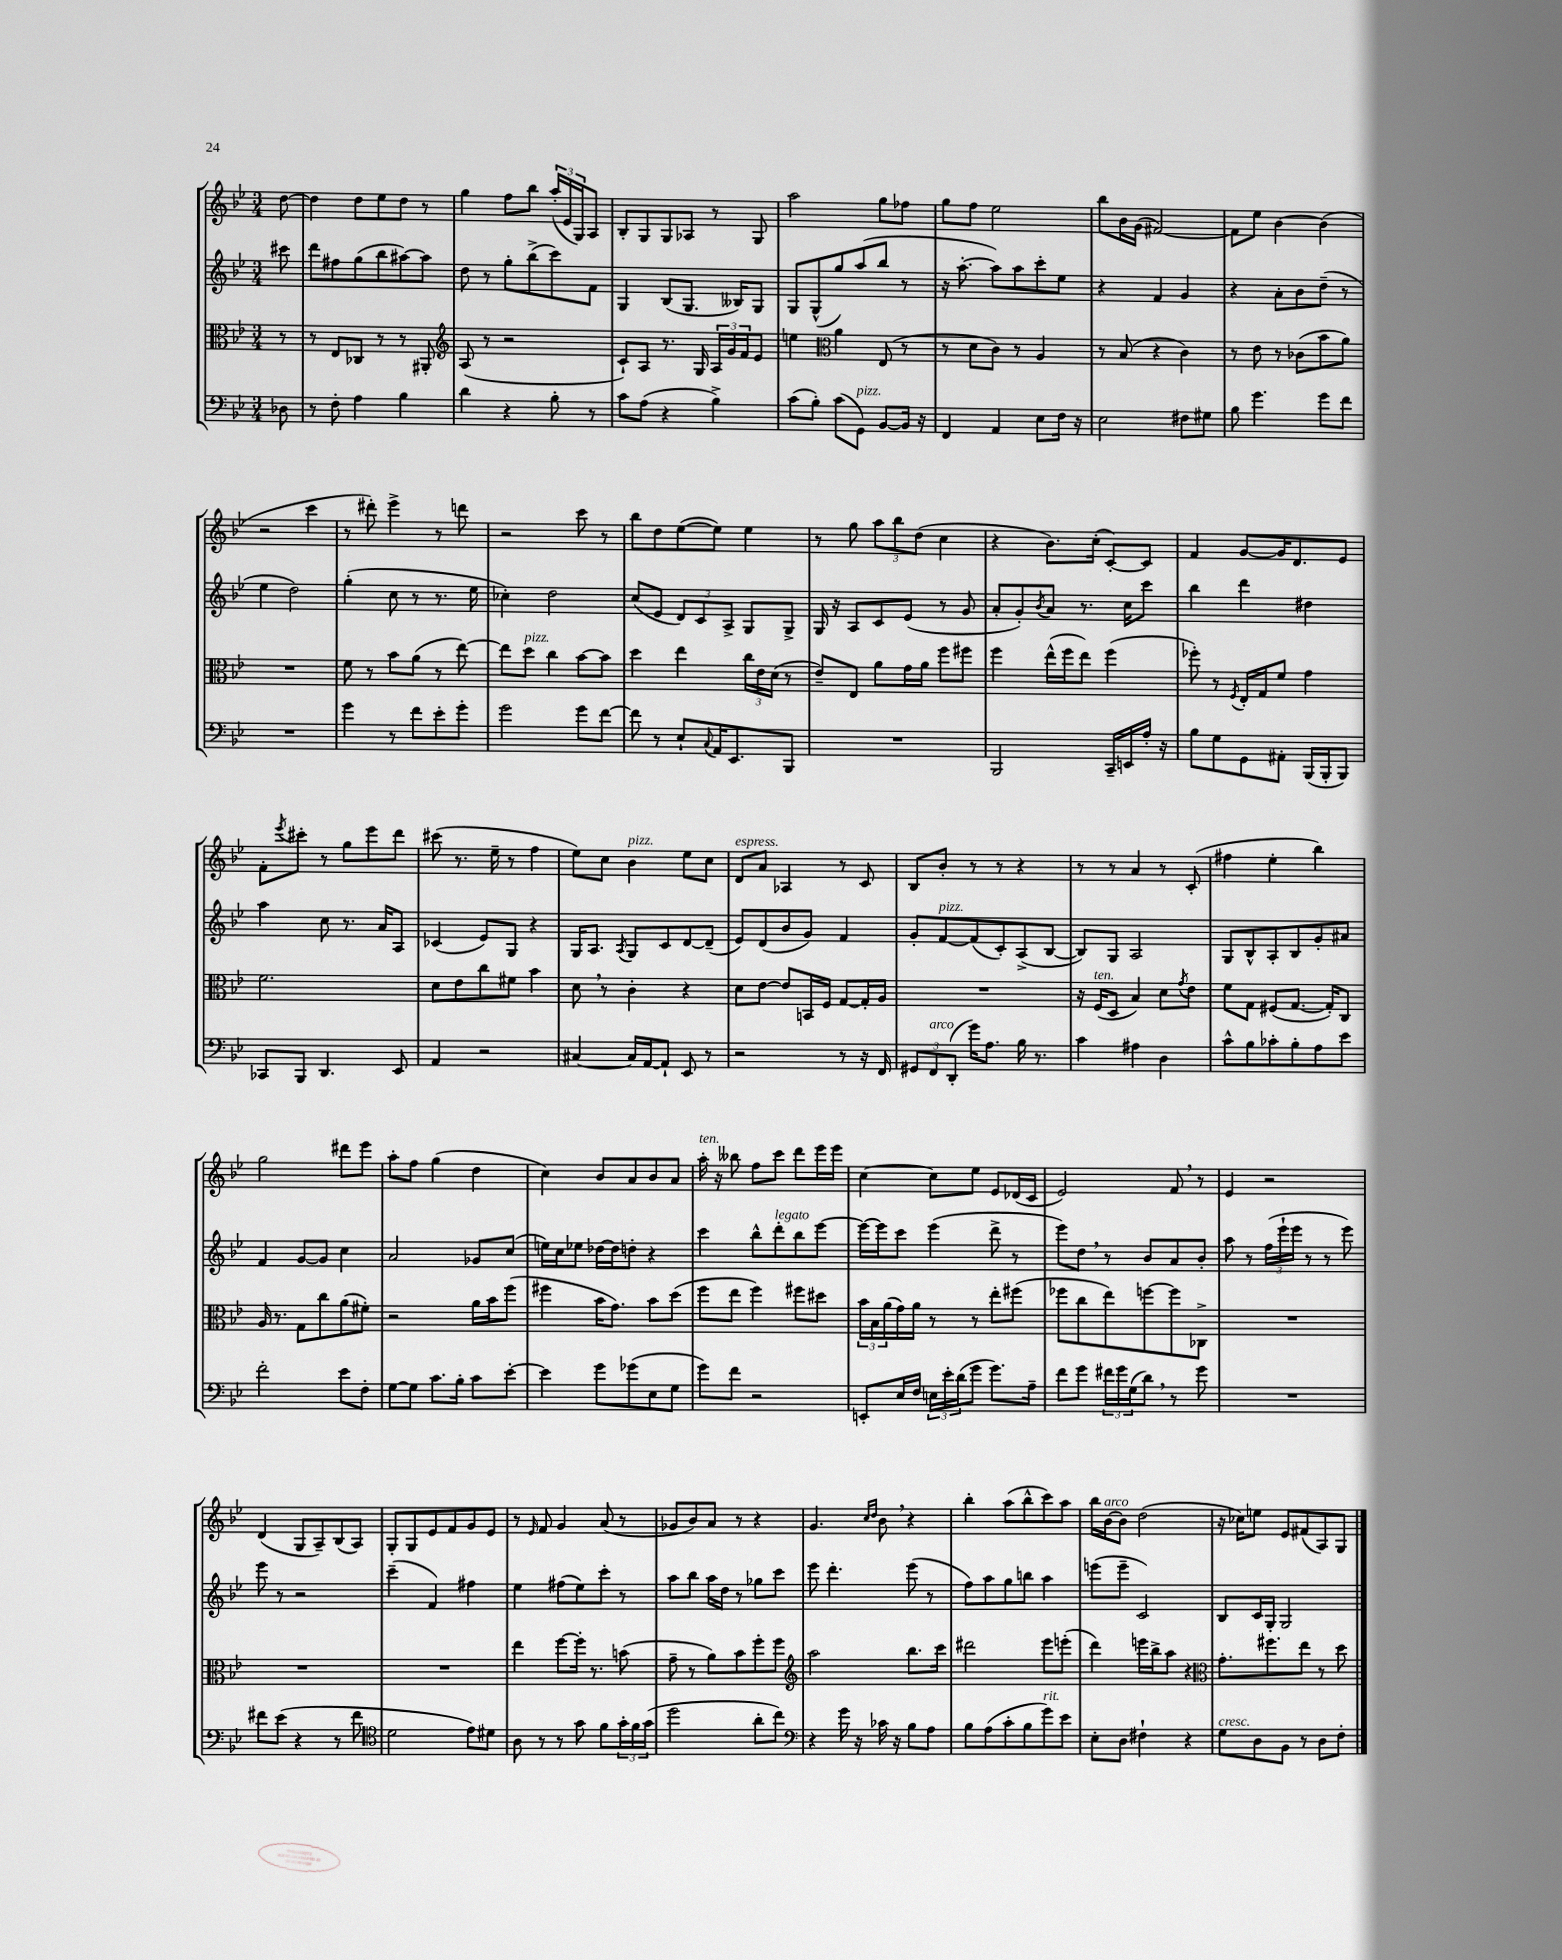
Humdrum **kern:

**kern	**kern	**kern	**kern
*staff4	*staff3	*staff2	*staff1
*clefF4	*clefC3	*clefG2	*clefG2
*k[b-e-]	*k[b-e-]	*k[b-e-]	*k[b-e-]
*M3/4	*M3/4	*M3/4	*M3/4
8D-	8r	8ccc#	[8dd
=	=	=	=
8r	8r	8ddd	4dd]
8F'	8E-	8ff#	.
4A	8C-	(8gg	8dd
.	8r	8bb-	8ee-
4B-	8r	[8aa#)	8dd
.	8AA#'	8aa#]	8r
=	=	=	=
*	*clefG2	*	*
4d	(8A	8dd	4gg
.	8r	8r	.
4r	2r	8gg'	8ff
.	.	(8bb-^	8bb-
8B-'	.	8ccc)	(24aa'
.	.	.	24e-
.	.	.	24G)
8r	.	8f	8A
=	=	=	=
8c	8c`)	4G	8B-'
(8A	8A	.	8G
4r	8.r	(8B-	8G
.	.	8.G	8A-
.	16G	.	.
4B-^)	24A	.	8r
.	24g	.	.
.	.	16B--)	.
.	24f	.	.
.	8e-	8G	8G
=	=	=	=
(8c	4ee	8G	2aa
8B-')	.	(8G^^	.
*	*clefC3	*	*
(8c	4a	8gg)	.
8GG)	.	(8aa	.
[8BB-	(8E-	8bb-	8gg
16BB-]	8r	8r	8ff-
16r	.	.	.
=	=	=	=
4FF	8r	16r	8gg
.	.	[8.aa'	.
.	8d	.	8ff
4AA	8c)	8aa])	2ee-
.	8r	8aa	.
8E-	4A	8ccc'	.
16F	.	8ee-	.
16r	.	.	.
=	=	=	=
2E-	8r	4r	8bb-
.	(8B-	.	16b-
.	.	.	(16g
.	4r	4f	[2f#)
8F#	4c)	4g	.
8G#	.	.	.
=	=	=	=
8B-	8r	4r	8f#]
4.g	8e-	.	8ee-
.	8r	8a'	[4b-
.	(8c-	8b-	.
8g	8b-	(8dd~	(4b-]
8f	8a)	8r	.
=	=	=	=
2.r	2.r	4ee-	2r
.	.	2dd)	.
.	.	.	4ccc
=	=	=	=
4g	8f	(4gg'	8r
.	8r	.	8ddd#')
8r	8b-	8cc	4eee-^
8f	(8a	8r	.
8e-'	8r	8.r	8r
8g'	[8ee-)	.	8ddd
.	.	16ee-	.
=	=	=	=
2g	8ee-]	4cc-')	2r
.	8dd	.	.
.	4cc	2dd	.
8g	[8b-	.	8ccc
[8f	8b-]	.	8r
=	=	=	=
8f]	4dd	(8cc	8bb-
8r	.	8e-	8dd
8E-`	4ee-	12d)	([8ee-
.	.	12c	.
8qqC	.	.	.
16AA	.	.	8ee-])
.	.	12A^	.
8.EE-	.	.	.
.	24cc	8G	4ee-
.	24e-	.	.
.	(24d	.	.
8BBB-	8r	8G^	.
=	=	=	=
2.r	8e-~)	16G	8r
.	.	16r	.
.	8E-	8A	8gg
.	8a	8c	12aa
.	.	.	12bb-
.	16g	(8e-	.
.	.	.	(12dd
.	16a	.	.
.	8ff	8r	4cc
.	8ff#	8g	.
=	=	=	=
2BBB-	4ff	8a'	4r
.	.	8g')	.
.	.	8qb-	.
.	(16ee-^^	8a	8.b-)
.	16ff	.	.
.	8ee-)	8.r	.
.	.	.	(16cc'
16CC~	(4ff	.	[8c')
16EE	.	16cc	.
16A'	.	8ccc	8c]
16r	.	.	.
=	=	=	=
8B-	8ff-')	4bb-	4f
8G	8r	.	.
.	8qF	.	.
8GG	16E-'	4ddd	[8g
.	16G	.	.
8AA#'	8f	.	16g]
.	.	.	8.d
(16BBB-	4g	4dd#	.
16BBB-'	.	.	.
8BBB-)	.	.	8e-
=	=	=	=
8CC-	2.f	4aa	8f'
.	.	.	8qeee-
8BBB-	.	.	8ccc#'
4.DD	.	8cc	8r
.	.	8.r	8gg
.	.	.	8eee-
.	.	16a	.
8EE-	.	8A	8ddd
=	=	=	=
4AA	8d	(4c-	(8ccc#
.	8e-	.	8.r
2r	8cc	8e-)	.
.	.	.	16ee-~
.	8f#	8G	8r
.	4b-	4r	4ff
=	=	=	=
[4C#	8d	16G	8ee-)
.	.	8.A	.
.	8r	.	8cc
.	.	8qA	.
16C#]	4c'	8G	4b-
[16AA	.	.	.
8AA`]	.	8c	.
8EE-	4r	[8d	8ee-
8r	.	(8d~]	8cc
=	=	=	=
2r	8d	8e-)	8d
.	[8e-	(8d	8a
.	8e-]	8b-	4A-
.	16BB	8g)	.
.	16F	.	.
8r	[8G	4f	8r
16r	16G']	.	8c
16FF	16A	.	.
=	=	=	=
12GG#	2.r	8g'	8B-
12FF	.	.	.
.	.	[8f	8b-'
(12DD'	.	.	.
16g)	.	(8f]	8r
8.A	.	.	.
.	.	8c')	8r
16B-	.	(8A^	4r
8.r	.	.	.
.	.	[8B-	.
=	=	=	=
4c	16r	8B-])	8r
.	(16F	.	.
.	8D	8G	8r
4A#	4B-)	2A	4a
4D	8d	.	8r
.	8qg	.	.
.	8e-	.	(8c'
=	=	=	=
8c^^	8f	8G	4ff#
8B-	8G	8B-^^	.
8c-'	(8F#	8A'	4ee-'
8B-'	[8.G	8B-	.
8A	.	8g'	4bb-)
.	16G'])	.	.
8e-	8C	8a#	.
=	=	=	=
2f'	16A	4f	2gg
.	8.r	.	.
.	8G	[8g	.
.	8cc	8g]	.
8e-	(8a	4cc	8ddd#
8F'	8f#')	.	8eee-
=	=	=	=
[8G	2r	2a	8aa'
8G]	.	.	8ff
8.c	.	.	(4gg
16B-'	.	.	.
8c	16a	8g-	4dd
.	16b-	.	.
[8e-'	(8ff	(8cc	.
=	=	=	=
4e-]	4ff#	16ee)	4cc)
.	.	16cc	.
.	.	8ee-	.
8g	16b-	[16dd-	8b-
.	8.g)	16dd-]	.
(8g-	.	8dd'	8a
8E-	8b-	4r	8b-
8G	(8dd	.	8a
=	=	=	=
8g)	8ff	4ccc	16aa'
.	.	.	16r
8f	8ee-	.	8bb--
2r	4ff)	8bb-^^	8ff
.	.	8ddd'	8ccc
.	8ff#	8bb-	8ddd
.	8dd#	[8eee-	16eee-
.	.	.	16eee-
=	=	=	=
8EE'	24b-	16eee-_	[4cc
.	24B-	.	.
.	.	16eee-]	.
.	(24a	.	.
16E-	16g)	8ccc	.
16F	16a	.	.
24E	8r	(4eee-	8cc]
24e-'	.	.	.
(24d	.	.	.
8g	8r	.	8ee-
8.g)	8ee-'	8ddd^	8e-
.	(8ff#	8r	(16d-
16A~	.	.	16c
=	=	=	=
8f	8ff-	8eee-)	2e-)
8g	8cc	8dd	.
24f#	8ee-)	8r	.
24g	.	.	.
(24G	.	.	.
8d)	[8ff	8b-	.
8r	8ff]	8a	8f
8g	8C-^	8b-'	8r
=	=	=	=
2.r	2.r	8aa	4e-
.	.	8r	.
.	.	(24ff	2r
.	.	24eee-`	.
.	.	24eee-	.
.	.	8r	.
.	.	8r	.
.	.	8eee-)	.
=	=	=	=
8f#	2.r	8eee-	(4d
(8e-	.	8r	.
4r	.	2r	8G
.	.	.	8A~)
8r	.	.	(8B-
8f#	.	.	8A)
=	=	=	=
*clefC4	*	*	*
2d	2.r	(4ccc~	8G'
.	.	.	8G
.	.	4f)	8e-
.	.	.	8f
8e-)	.	4ff#	8g
8d#	.	.	8e-
=	=	=	=
8A	4ee-	4ee-	8r
.	.	.	16qqe-
8r	.	.	8f
8r	[8ff	(8ff#	4g
8g	16ff']	8ee-)	.
.	8.r	.	.
8f	.	8ccc'	(8a
24g'	(8b	8r	8r
24f	.	.	.
(24g	.	.	.
=	=	=	=
2dd	8g~	8aa	8g-
.	8r	8bb-	8b-)
.	8a)	16aa	8a
.	.	16dd	.
.	8b-	8r	8r
8a'	8ff'	8gg-	4r
8cc)	8ff	8ccc	.
=	=	=	=
*clefF4	*clefG2	*	*
4r	2aa	8eee-	4.g
.	.	4.ddd'	.
16g	.	.	.
16r	.	.	.
.	.	.	16qqcc
.	.	.	16qqdd
16c-	.	.	8b-
16r	.	.	.
8B-	8.bb-	(8eee-	4r
8A	.	8r	.
.	16ccc	.	.
=	=	=	=
8B-	2ddd#	8ff)	4bb-'
(8A	.	8aa	.
8c'	.	8gg	(8aa
8B-	.	8bb	8bb-^^
8g)	8eee-	4aa	8ccc)
8e-	(8eee'	.	8aa
=	=	=	=
8E-'	4ddd)	(8eee	16bb-
.	.	.	[16b-
8D	.	8eee~	8b-]
4F#`	16eee	2c)	(2dd
.	16bb-^	.	.
.	8aa	.	.
4r	4r	.	.
=	=	=	=
*	*clefC3	*	*
8G	8.g'	8B-	16r
.	.	.	16cc-)
8D	.	16c	8ee
.	8.ff#	16G'	.
8BB-	.	2G	8e-
8r	8ee-	.	(8f#
8D	8r	.	8A)
8F'	8dd	.	8G
==	==	==	==
*-	*-	*-	*-
